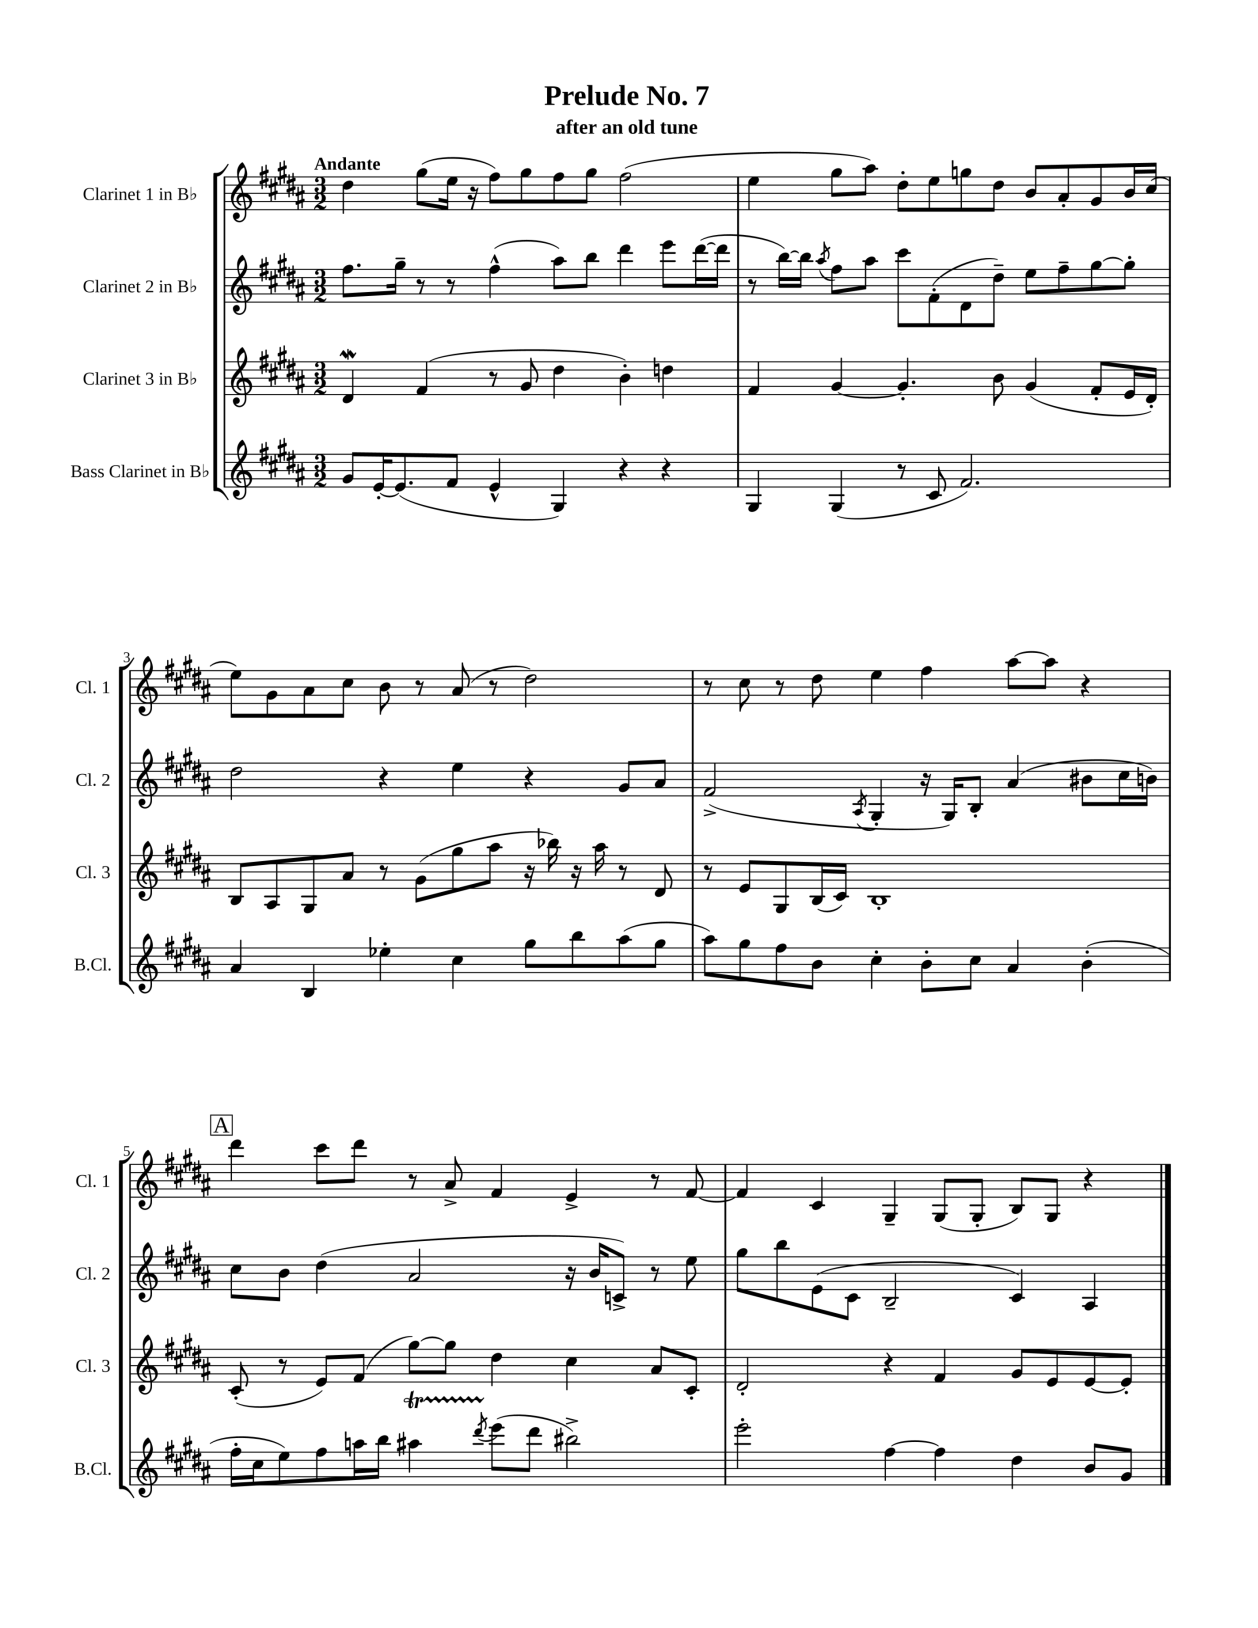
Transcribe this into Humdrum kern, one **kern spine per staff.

**kern	**kern	**kern	**kern
*staff4	*staff3	*staff2	*staff1
*clefG2	*clefG2	*clefG2	*clefG2
*k[f#c#g#d#a#]	*k[f#c#g#d#a#]	*k[f#c#g#d#a#]	*k[f#c#g#d#a#]
*M3/2	*M3/2	*M3/2	*M3/2
8g#/L	4d#/	8.ff#\L	4dd#\
[16e'/K	.	.	.
(8.e/]	.	16gg#~\Jk	.
.	(4f#/	8r	(8gg#\L
8f#/J	.	8r	16ee\Jk
.	.	.	16r
4e^^/	8r	(4ff#^^\	8ff#\L)
.	8g#/	.	8gg#\
4G#/)	4dd#\	8aa#\L)	8ff#\
.	.	8bb\J	8gg#\J
4r	4b'\)	4ddd#\	(2ff#\
4r	4dd\	8eee\L	.
.	.	([16ddd#\L	.
.	.	16ddd#\]JJ	.
=	=	=	=
4G#/	4f#/	8r	4ee\
.	.	[16bb\LL)	.
.	.	16bb\]JJ	.
.	.	8qaa#/	.
(4G#/	[4g#/	8ff#\L	8gg#\L
.	.	8aa#\J	8aa#\J)
8r	4.g#'/]	8ccc#\L	8dd#'\L
8c#/	.	(8f#'\	8ee\
2.f#/)	.	8d#\	8gg\
.	8b\	8dd#~\J)	8dd#\J
.	(4g#/	8ee\L	8b/L
.	.	8ff#~\	8a#'/
.	8f#'/L	[8gg#\	8g#/
.	16e/L	8gg#'\]J	16b/L
.	16d#'/JJ)	.	(16cc#/JJ
=	=	=	=
4a#/	8B/L	2dd#\	8ee\L)
.	8A#/	.	8g#\
4B/	8G#/	.	8a#\
.	8a#/J	.	8cc#\J
4ee-'\	8r	4r	8b\
.	(8g#\L	.	8r
4cc#\	8gg#\	4ee\	(8a#/
.	8aa#\J	.	8r
8gg#\L	16r	4r	2dd#\)
.	16bb-\)	.	.
8bb\	16r	.	.
.	16aa#\	.	.
(8aa#\	8r	8g#/L	.
8gg#\J	8d#/	8a#/J	.
=	=	=	=
8aa#\L)	8r	(2f#^/	8r
8gg#\	8e/L	.	8cc#\
8ff#\	8G#/	.	8r
8b\J	(16B/L	.	8dd#\
.	16c#/JJ)	.	.
.	.	8qA#/	.
4cc#'\	1B'	4G#'/	4ee\
8b'\L	.	16r	4ff#\
.	.	16G#/LK)	.
8cc#\J	.	8B'/J	.
4a#/	.	(4a#/	[8aa#\L
.	.	.	8aa#\]J
(4b'\	.	8b#\L	4r
.	.	16cc#\L	.
.	.	16b\JJ)	.
=	=	=	=
16ff#'\LL	(8c#'/	8cc#\L	4ddd#\
16cc#\J	.	.	.
8ee\)	8r	8b\J	.
8ff#\	8e/L)	(4dd#\	8ccc#\L
16aa\L	(8f#/J	.	8ddd#\J
16bb\JJ	.	.	.
4aa#\	[8gg#\L)	2a#/	8r
.	8gg#\]J	.	8a#^/
8qddd#/	.	.	.
(8eee\L	4dd#\	.	4f#/
8ddd#\J	.	.	.
2bb#^\)	4cc#\	16r	4e^/
.	.	16b/LK	.
.	.	8c^/J)	.
.	8a#/L	8r	8r
.	8c#'/J	8ee\	[8f#/
=	=	=	=
2eee'\	2d#'/	8gg#\L	4f#/]
.	.	8bb\	.
.	.	(8e\	4c#/
.	.	8c#\J	.
[4ff#\	4r	2B~/	4G#~/
4ff#\]	4f#/	.	(8G#/L
.	.	.	8G#'/J
4dd#\	8g#/L	4c#/)	8B/L)
.	8e/	.	8G#/J
8b/L	[8e/	4A#/	4r
8g#/J	8e'/]J	.	.
==	==	==	==
*-	*-	*-	*-
